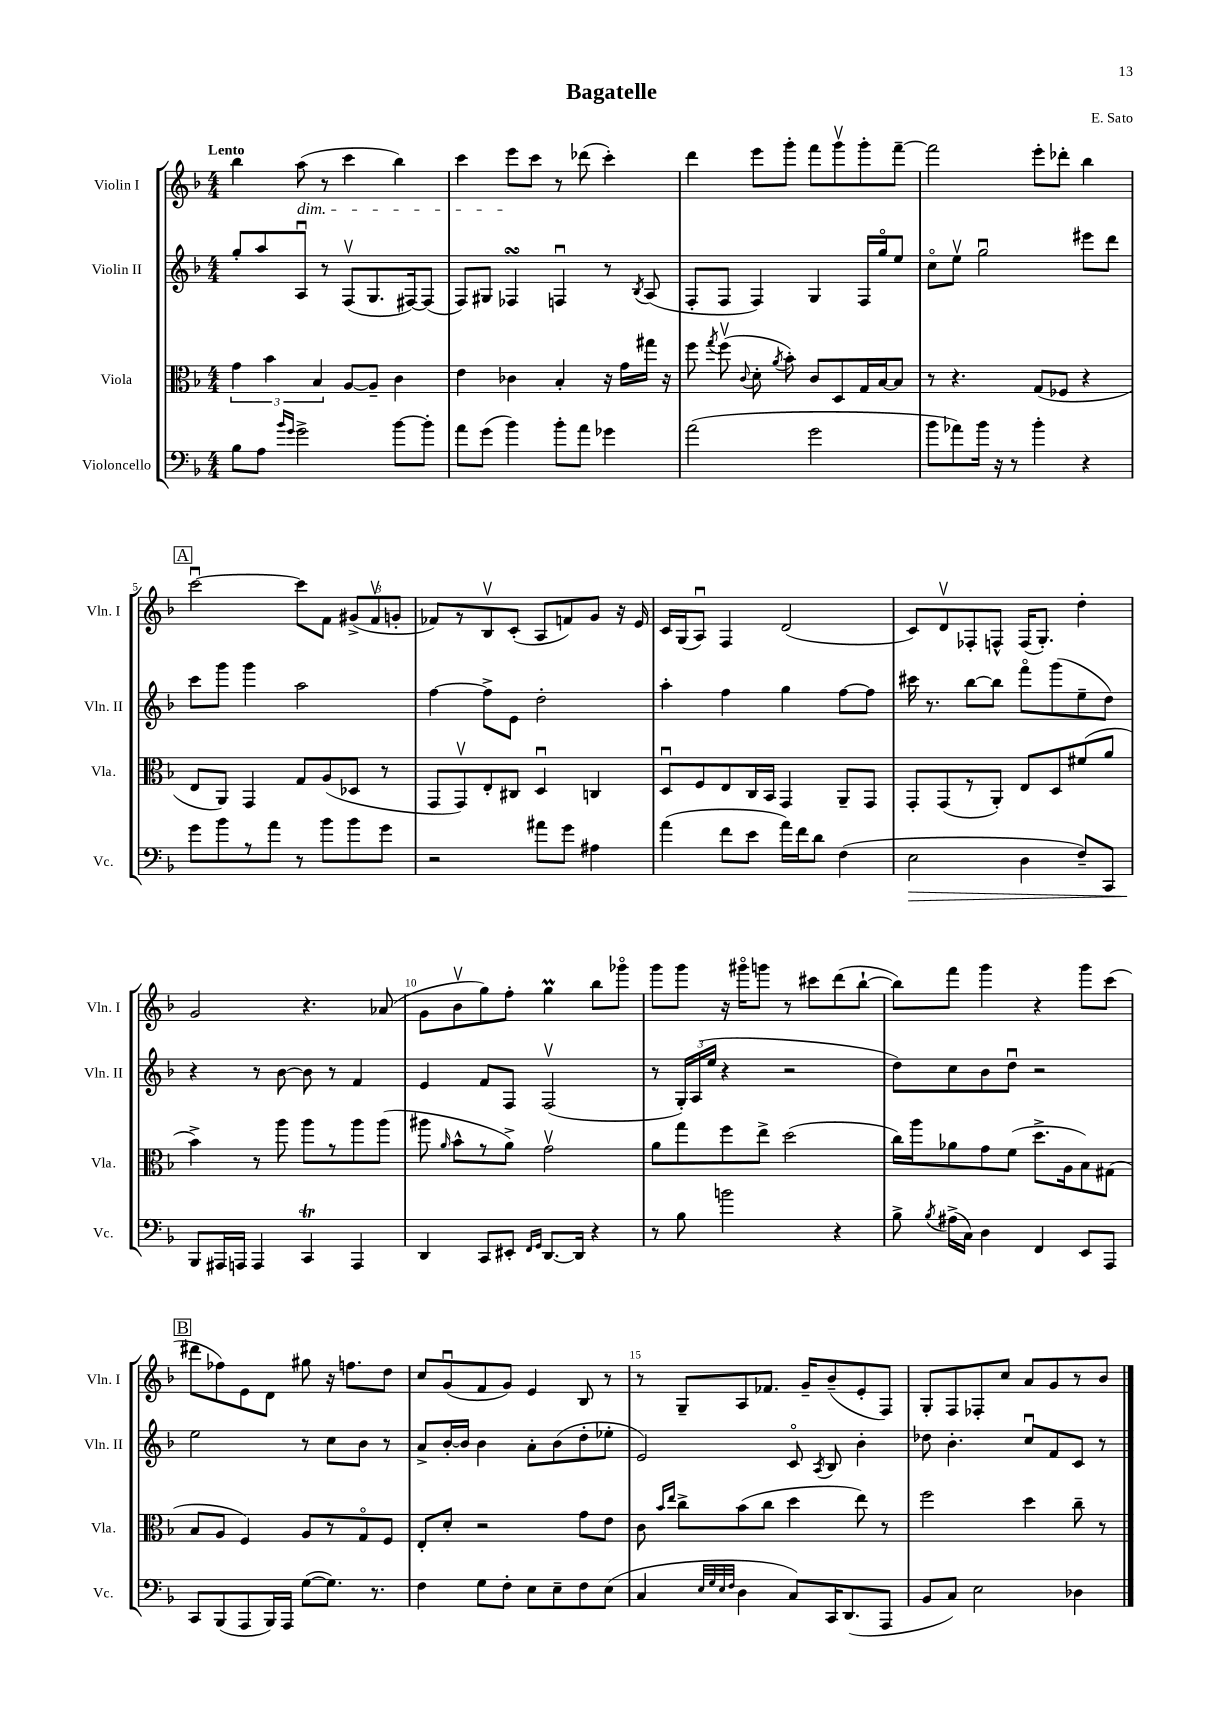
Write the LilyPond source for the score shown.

\header { title = "Bagatelle" composer = "E. Sato" }
<<
\new StaffGroup <<
\new Staff = "s0" \with { instrumentName = "Violin I" shortInstrumentName = "Vln. I" } {
    \clef treble \key f \major \numericTimeSignature \time 4/4 \tempo "Lento"
    \autoBeamOff bes''4 a''8\dim( r8 c'''4 bes''4) |
    c'''4 e'''8[\! c'''8] r8 des'''8( c'''4-.) |
    d'''4 e'''8[ g'''8]-. f'''8[ g'''8\upbow g'''8-. f'''8]~-- |
    f'''2 e'''8[-. des'''8]-. bes''4 |
    \mark \markup { \box "A" } c'''2~\downbow c'''8[ f'8] \tuplet 3/2 { gis'8[->( f'8\upbow g'8]-. } |
    fes'8[) r8 bes8\upbow c'8]-.( a8[ f'8) g'8] r16 e'16 |
    c'16[ g16( a8]\downbow) f4 d'2( |
    c'8[) d'8\upbow fes8-. f8]-^ f16[( g8.]-.) d''4-. |
    g'2 r4. aes'8( |
    g'8[ bes'8\upbow g''8) f''8]-. g''4\prall bes''8[ ges'''8]\flageolet |
    g'''8[ g'''8] r16 gis'''16[\flageolet g'''8] r8 cis'''8[ d'''8( bes''8]~-! |
    bes''8[) f'''8] g'''4 r4 g'''8[ c'''8]( |
    \mark \markup { \box "B" } dis'''8[ fes''8) e'8 d'8] gis''8 r16 f''8.[ d''8] |
    c''8[ g'8\downbow( f'8 g'8]) e'4 bes8 r8 |
    r8 g8[-- a8 fes'8.] g'16[-- bes'8--( e'8-. f8]) |
    g8[-. f8 fes8-. c''8] a'8[ g'8 r8 bes'8] \bar "|." |
}
\new Staff = "s1" \with { instrumentName = "Violin II" shortInstrumentName = "Vln. II" } {
    \clef treble \key f \major \numericTimeSignature \time 4/4
    \autoBeamOff g''8[-. a''8 a8]\downbow r8 f8[\upbow( g8. fis16~) fis8]( |
    f8[) gis8] fes4\turn f4\downbow r8 \acciaccatura { bes8 } a8( |
    f8[-. f8] f4) g4 f16[ g''16\flageolet e''8] |
    c''8[\flageolet e''8]\upbow g''2\downbow eis'''8[ d'''8] |
    \mark \markup { \box "A" } c'''8[ g'''8] g'''4 a''2 |
    f''4~ f''8[-> e'8] d''2-. |
    a''4-. f''4 g''4 f''8[~ f''8] |
    cis'''16 r8. bes''8[~ bes''8] f'''8[\flageolet g'''8( e''8-- d''8]) |
    r4 r8 bes'8~ bes'8 r8 f'4 |
    e'4 f'8[ f8] f2\upbow( |
    r8 \tuplet 3/2 { g16[-.) a16( e''16] } r4 r2 |
    d''8[) c''8 bes'8 d''8]\downbow r2 |
    \mark \markup { \box "B" } e''2 r8 c''8[ bes'8] r8 |
    a'8[-> bes'16~-. bes'16] bes'4 a'8[-. bes'8( d''8-. ees''8]-. |
    e'2) c'8\flageolet \acciaccatura { a8 } bes8 bes'4-. |
    des''8 bes'4.-. c''8[\downbow f'8 c'8] r8 \bar "|." |
}
\new Staff = "s2" \with { instrumentName = "Viola" shortInstrumentName = "Vla." } {
    \clef alto \key f \major \numericTimeSignature \time 4/4
    \autoBeamOff \tuplet 3/2 { g'4 bes'4 bes4 } a8[~ a8]-- c'4 |
    e'4 ces'4 bes4-. r16 g'16[ gis''16] r16 |
    f''8 \acciaccatura { g''8 } f''8\upbow( \appoggiatura { c'8 } d'8-. \acciaccatura { a'8 } bes'8-.) c'8[ d8 g16 bes16~ bes8] |
    r8 r4. g8[( fes8] r4 |
    \mark \markup { \box "A" } e8[ a,8]) g,4 g8[ a8( des8] r8 |
    g,8[ g,8\upbow) e8-. cis8] d4\downbow c4 |
    d8[\downbow f8 e8 c16 bes,16] g,4 a,8[-- g,8] |
    g,8[-. g,8( r8 a,8]-.) e8[ d8 fis'8( a'8] |
    bes'4->) r8 a''8 a''8[ r8 a''8 a''8]( |
    ais''8 \grace { a'16 } bes'8[-^ r8 a'8]->) g'2\upbow |
    a'8[ g''8 f''8 e''8]-> d''2( |
    c''16[) a''16 aes'8 g'8 f'8]( d''8.[-> a16 bes8) gis8]( |
    \mark \markup { \box "B" } bes8[ a8] f4) a8[ r8 g8\flageolet f8] |
    e8[-. d'8]-. r2 g'8[ e'8] |
    c'8 \grace { bes'16[ e''16] } c''8[-> bes'8( c''8] d''4 e''8) r8 |
    f''2 d''4 c''8-- r8 \bar "|." |
}
\new Staff = "s3" \with { instrumentName = "Violoncello" shortInstrumentName = "Vc." } {
    \clef bass \key f \major \numericTimeSignature \time 4/4
    \autoBeamOff bes8[ a8] \grace { bes'16[ g'16] } g'2-> bes'8[~ bes'8]-. |
    a'8[ g'8]( bes'4) bes'8[-. a'8] ges'4 |
    a'2( g'2 |
    bes'8[ aes'8) bes'16] r16 r8 bes'4-. r4 |
    \mark \markup { \box "A" } g'8[ bes'8 r8 a'8] r8 bes'8[ bes'8 g'8] |
    r2 ais'8[ g'8] ais4 |
    a'4( f'8[ e'8] a'16[) f'16 d'8] f4( |
    e2\> d4 f8[--) c,8] |
    bes,,8[\! ais,,16 a,,16] a,,4 c,4\trill a,,4 |
    d,4 c,8[ eis,8]-. \grace { f,16[ g,16] } d,8.[~ d,16] r4 |
    r8 bes8 b'2 r4 |
    bes8-> \acciaccatura { bes8 } ais16[->( c16]) d4 f,4 e,8[ a,,8] |
    \mark \markup { \box "B" } c,8[ bes,,8( a,,8 bes,,16) a,,16] g8[~( g8.]) r8. |
    f4 g8[ f8]-. e8[ e8-- f8 e8]( |
    c4 \grace { e32[ g32 e32 f32] } d4 c8[) c,16 d,8.( a,,8] |
    bes,8[ c8]) e2 des4 \bar "|." |
}
>>
>>
\layout { \context { \Score \override BarNumber.break-visibility = ##(#f #t #t) barNumberVisibility = #(every-nth-bar-number-visible 5) } }
